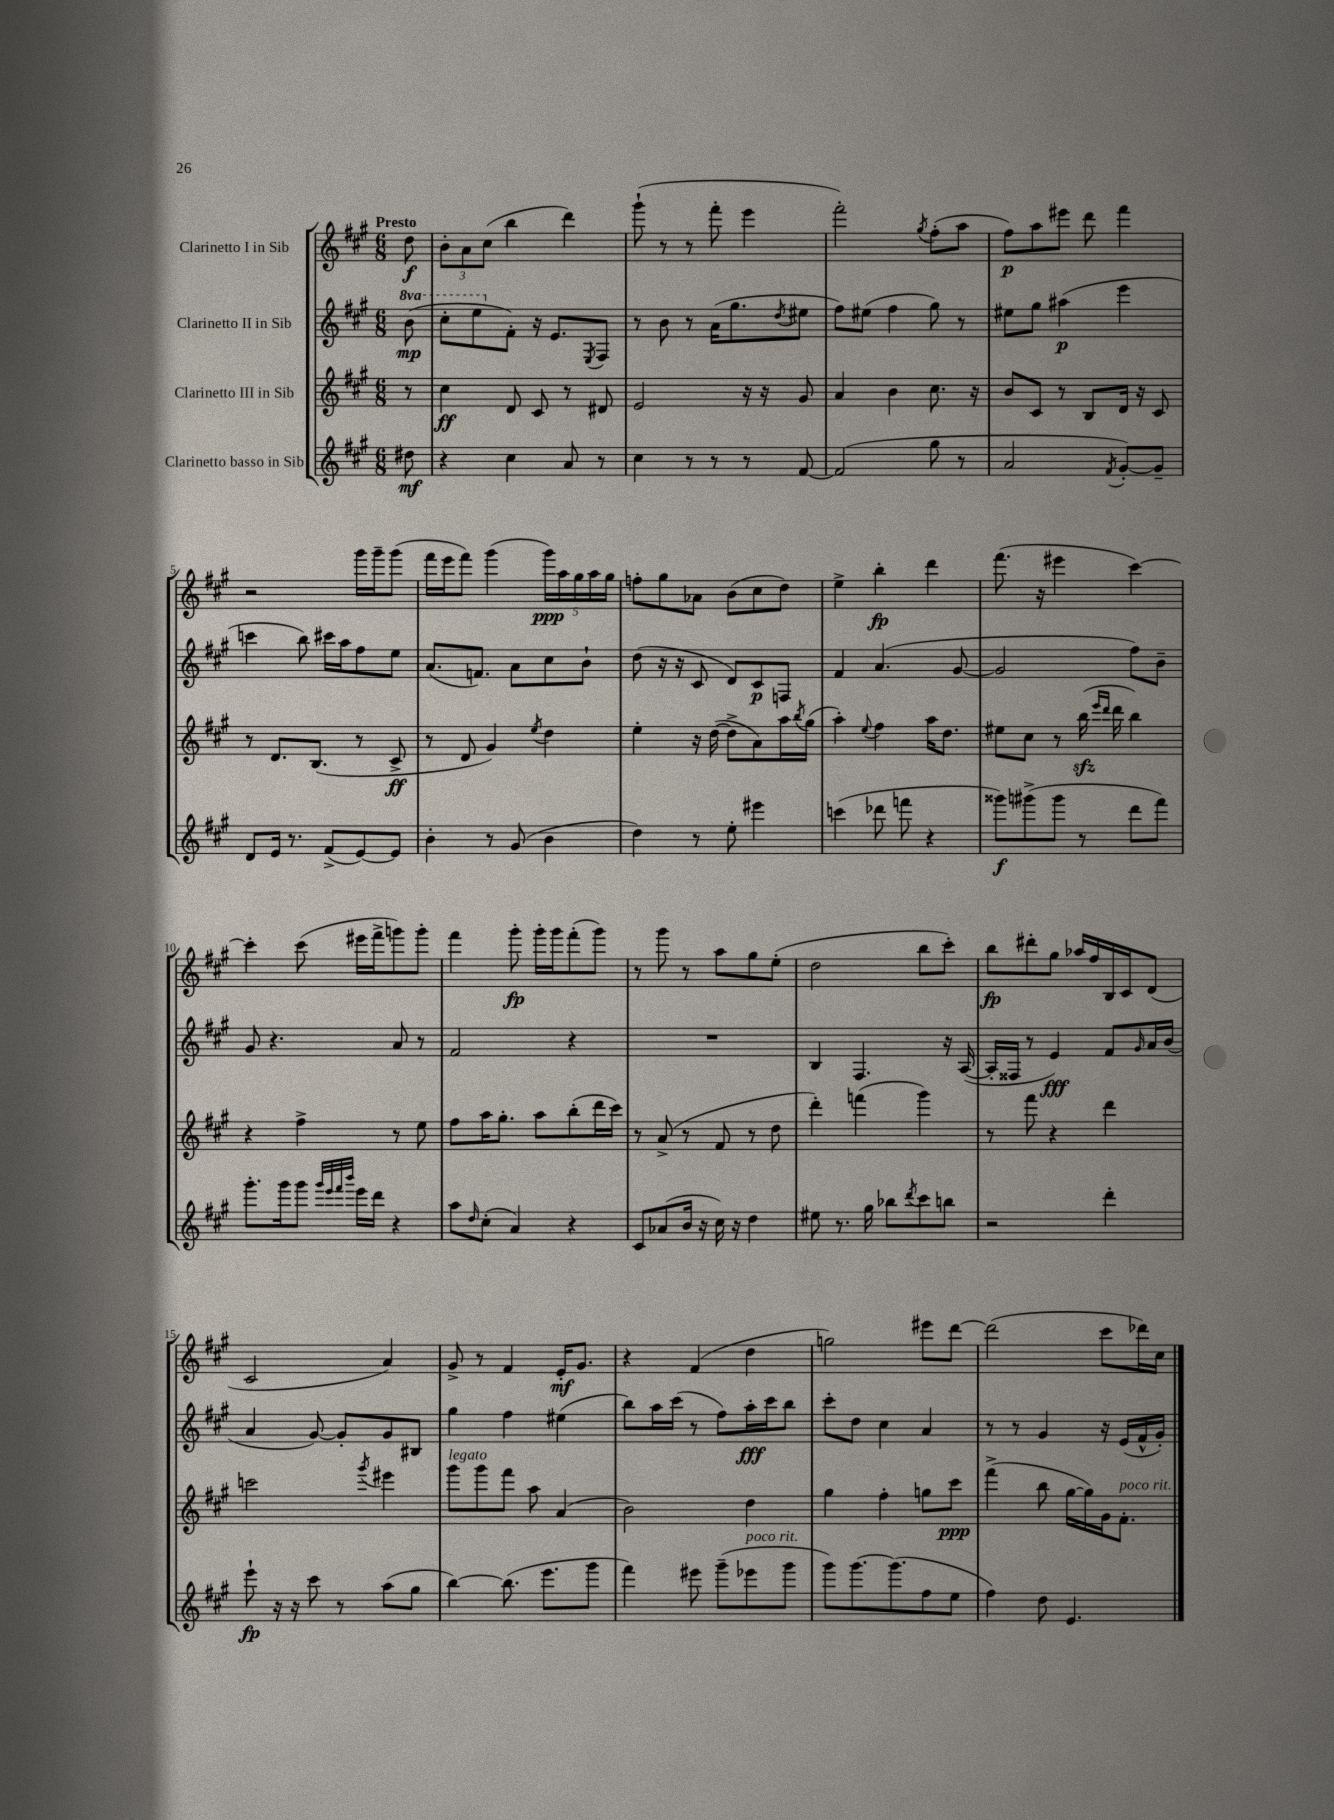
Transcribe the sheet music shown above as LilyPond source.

<<
\new StaffGroup <<
\new Staff = "s0" \with { instrumentName = "Clarinetto I in Sib" } {
    \clef treble \key a \major \numericTimeSignature \time 6/8 \partial 8 \tempo "Presto"
    d''8\f |
    \tuplet 3/2 { b'8-. a'8 cis''8( } b''4 d'''4) |
    gis'''8-!( r8 r8 fis'''8-. e'''4 |
    fis'''2-.) \acciaccatura { gis''8 } fis''8-.( a''8 |
    fis''8\p) a''8 eis'''8 d'''8 fis'''4 |
    r2 gis'''16 gis'''16-- gis'''8( |
    fis'''16 e'''16 fis'''8) gis'''4( \tuplet 5/4 { gis'''16\ppp) a''16 gis''16 a''16 gis''16 } |
    f''8-. gis''8 aes'8 b'8( cis''8 d''8) |
    e''4-> b''4-.\fp d'''4 |
    fis'''8.( r16 eis'''4 cis'''4~) |
    cis'''4-. cis'''8( eis'''16 fis'''16-> g'''8) g'''8-. |
    fis'''4 gis'''8-.\fp gis'''16-. gis'''16 fis'''8-.( gis'''8) |
    r8 gis'''8 r8 a''8 gis''8 e''8-.( |
    d''2 b''8 cis'''8-.) |
    b''8\fp dis'''8-. gis''8 aes''16 fis''16 b16 cis'16 d'8( |
    cis'2 a'4) |
    gis'8-> r8 fis'4 e'16-.\mf gis'8. |
    r4 fis'4( d''4 |
    g''2) eis'''8 d'''8~ |
    d'''2( cis'''8 des'''16) cis''16 \bar "|." |
}
\new Staff = "s1" \with { instrumentName = "Clarinetto II in Sib" } {
    \clef treble \key a \major \numericTimeSignature \time 6/8 \set Staff.ottavationMarkups = #ottavation-simple-ordinals \partial 8
    \ottava #1 b''8\mp( |
    cis'''8-. e'''8 \ottava #0 fis'8-.) r16 e'8. \acciaccatura { e8 } fis8 |
    r8 b'8 r8 a'16( gis''8. \acciaccatura { d''8 } eis''8 |
    fis''8) eis''8( fis''4 gis''8) r8 |
    eis''8 gis''8 ais''4\p( e'''4 |
    c'''4 b''8) cis'''16 a''16 fis''8 e''8 |
    a'8.( f'8.) a'8 cis''8 b'8-! |
    d''8( r16 r16 cis'8 d'8) cis'8\p f8 |
    fis'4 a'4.( gis'8~ |
    gis'2 fis''8) b'8-- |
    gis'8 r4. a'8 r8 |
    fis'2 r4 |
    R2. |
    b4 fis4. r16 a16~( |
    a16-. fisis16 r8 e'4\fff) fis'8 \grace { gis'16 } a'16 b'16( |
    a'4 gis'8~) gis'8-. gis'8 bis8 |
    gis''4 fis''4 eis''4( |
    b''8) a''16 cis'''16( r8 fis''8) a''16-.\fff cis'''16 b''8 |
    cis'''8-. d''8 cis''4 a'4 |
    r8 r8 gis'4 r16 e'16( fis'16-^ gis'16-.) \bar "|." |
}
\new Staff = "s2" \with { instrumentName = "Clarinetto III in Sib" } {
    \clef treble \key a \major \numericTimeSignature \time 6/8 \partial 8
    r8 |
    cis''4\ff d'8 cis'8 r8 dis'8 |
    e'2 r16 r16 gis'8 |
    a'4 b'4 cis''8. r16 |
    b'8 cis'8 r8 b8 d'16 r16 cis'8 |
    r8 d'8. b8.( r8 cis'8->\ff |
    r8 d'8 gis'4) \acciaccatura { e''8 } d''4 |
    e''4-. r16 d''16~( d''8-> a'8) a''16 \acciaccatura { b''8 } gis''16( |
    a''4-.) \appoggiatura { e''8 } fis''4 a''16 d''8. |
    eis''8 cis''8 r8 b''16\sfz( \grace { e'''16 d'''16 } d'''16 b''4) |
    r4 fis''4-> r8 e''8 |
    fis''8 a''16 gis''8.-. a''8 b''8-.( d'''16 cis'''16) |
    r8 a'8->( r8 fis'8 r8 d''8 |
    d'''4-.) f'''4( gis'''4) |
    r8 fis'''8 r4 d'''4 |
    c'''2 \acciaccatura { gis'''8 } eis'''4 |
    gis'''8^\markup { \italic "legato" } gis'''8 fis'''8 a''8 a'4( |
    b'2) d''4 |
    gis''4 fis''4-. g''8 cis'''8\ppp |
    fis'''4->( b''8 gis''16~ gis''16) gis'16 fis'8.-.^\markup { \italic "poco rit." } \bar "|." |
}
\new Staff = "s3" \with { instrumentName = "Clarinetto basso in Sib" } {
    \clef treble \key a \major \numericTimeSignature \time 6/8 \partial 8
    dis''8\mf |
    r4 cis''4 a'8 r8 |
    cis''4 r8 r8 r8 fis'8~ |
    fis'2( gis''8 r8 |
    a'2 \acciaccatura { fis'8 } gis'8~-.) gis'8-- |
    d'8 e'16 r8. fis'8->( e'8~) e'8 |
    b'4-. r8 gis'8( b'4 |
    d''4) r8 e''8-. eis'''4 |
    c'''4( des'''8 f'''8 r4 |
    gisis'''8\f) gis'''8->( gis'''8 r8 d'''8 fis'''8) |
    gis'''8.-. gis'''16 gis'''8 \grace { gis'''32 e'''32 fis'''32 b'''32 } e'''16 d'''16 r4 |
    a''8 \grace { d''16 } cis''8-.( a'4) r4 |
    cis'8 aes'8( b'16 r16 cis''16) r16 d''4 |
    eis''8 r8. gis''16 bes''8 \acciaccatura { d'''8 } cis'''8 b''8 |
    r2 d'''4-. |
    e'''8-!\fp r16 r16 cis'''8 r8 a''8( gis''8 |
    b''4~) b''8.( e'''8. gis'''8 |
    fis'''4) eis'''8 gis'''8--( ees'''8^\markup { \italic "poco rit." } gis'''8 |
    gis'''8) gis'''8.~ gis'''8.( fis''8 e''8 |
    fis''4) d''8 e'4. \bar "|." |
}
>>
>>
